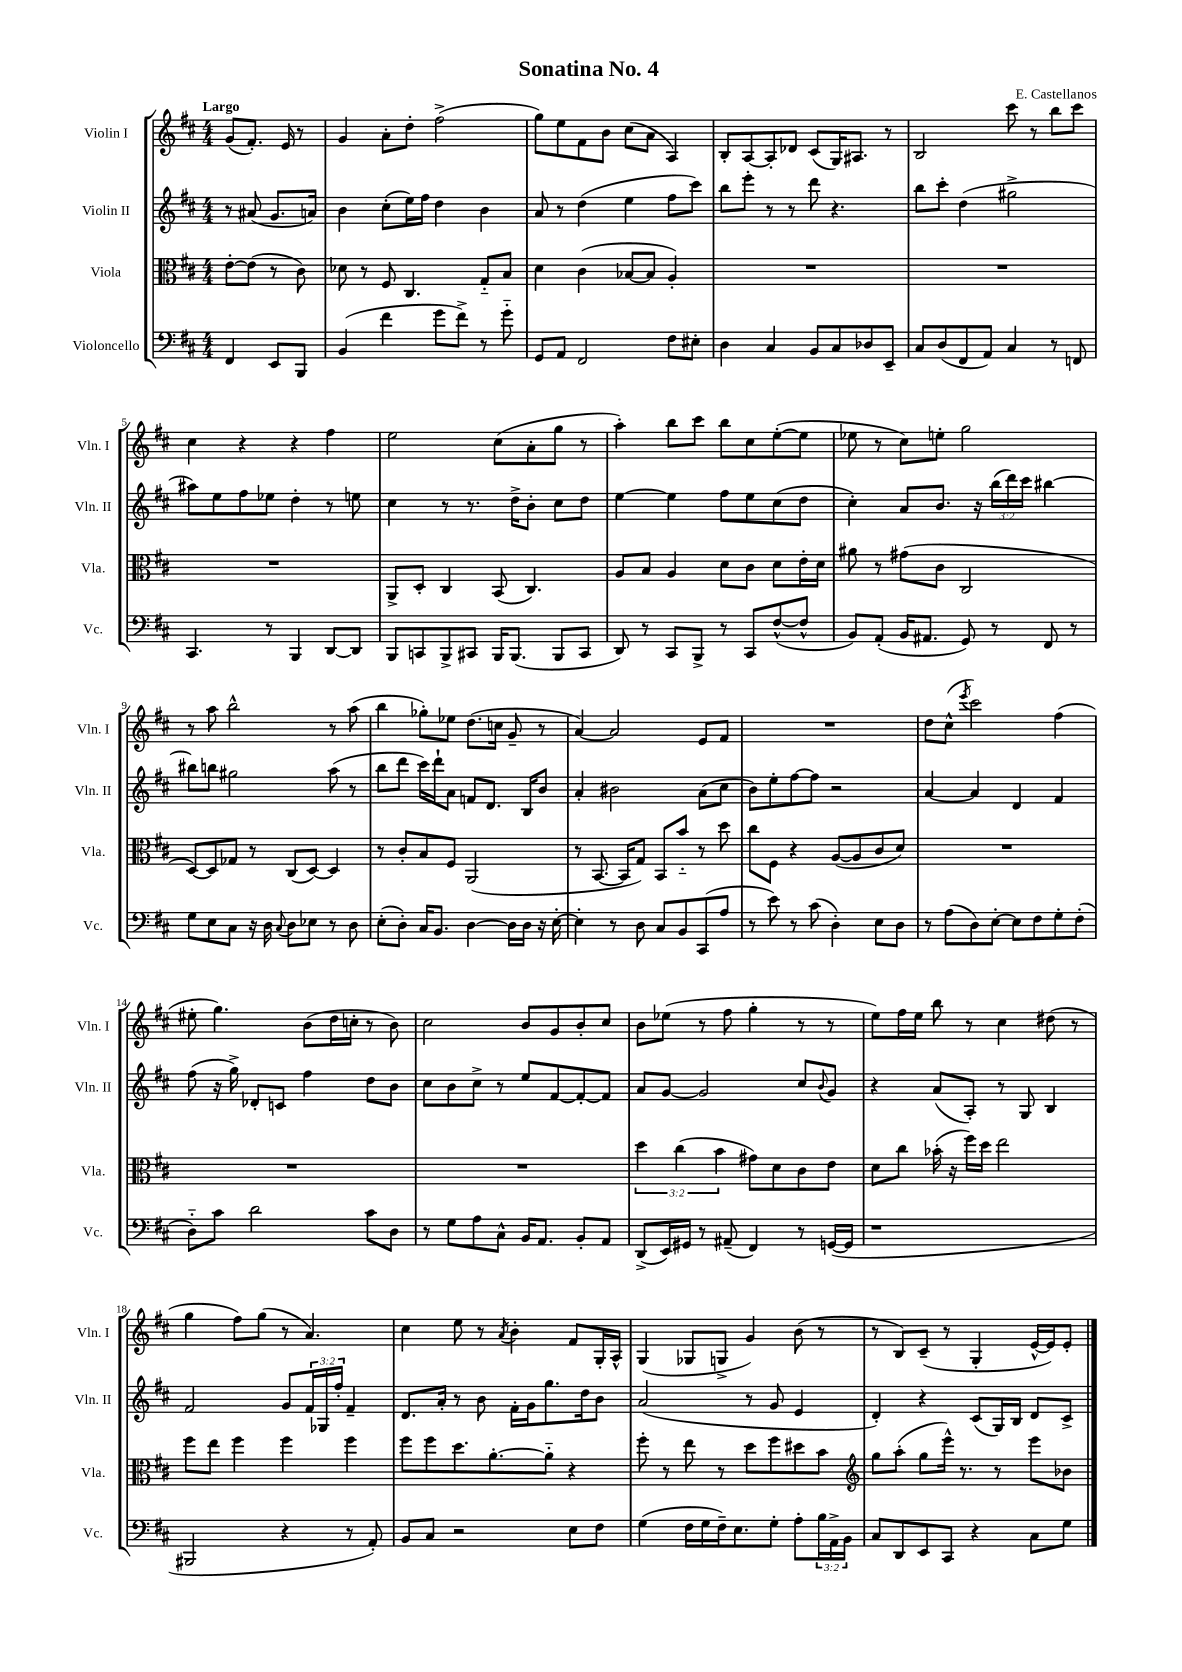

**kern	**kern	**kern	**kern
*part4	*part3	*part2	*part1
*staff4	*staff3	*staff2	*staff1
*I"Violoncello	*I"Viola	*I"Violin II	*I"Violin I
*I'Vc.	*I'Vla.	*I'Vln. II	*I'Vln. I
*clefF4	*clefC3	*clefG2	*clefG2
*k[f#c#]	*k[f#c#]	*k[f#c#]	*k[f#c#]
*M4/4	*M4/4	*M4/4	*M4/4
=	=	=	=
!	!	!	!LO:TX:a:B:t=Largo
4FF#/	[8e'\L	8r	(8g/L
.	(8e\J]	(8a#X/	8.f#'/J)
8EE/L	8r	8.g/L	.
.	.	.	16e/
8BBB/J	8c#\)	.	8r
.	.	16an/Jk)	.
=1	=1	=1	=1
(4BB/	8d-X\	4b\	4g/
.	8r	.	.
4f#\	8F#/	(8cc#'\L	8a'\L
.	4.C#/	16ee\L)	8dd'\J
.	.	16ff#\JJ	.
8g\L	.	4dd\	(2ff#^\
8f#^\J)	.	.	.
8r	8G/L	4b\	.
8g\	8B/J	.	.
=2	=2	=2	=2
8GG/L	4d\	8a/	8gg\L)
8AA/J	.	8r	8ee\
2FF#/	(4c#\	(4dd\	8f#\
.	.	.	8b\J
.	[8B-X/L	4ee\	(8cc#\L
.	8B-/J]	.	8a\J
8F#\L	4A'/)	8ff#\L	4A/)
8E#X'\J	.	8ccc#\J)	.
=3	=3	=3	=3
4D\	1r	8bb\L	8B'/L
.	.	8eee'\J	[8A/
4C#/	.	8r	8A'/]
.	.	8r	8d-X/J
8BB/L	.	8ddd\	(8c#/L
8C#/	.	4.r	16G/K)
.	.	.	8.A#X/J
8D-X/	.	.	.
8EE~/J	.	.	8r
=4	=4	=4	=4
8C#/L	1r	8bb\L	2B/
(8D/	.	8ccc#'\J	.
8FF#/	.	(4dd\	.
8AA/J)	.	.	.
4C#/	.	2gg#X^\	8ccc#\
.	.	.	8r
8r	.	.	8bb\L
8FFn/	.	.	8ccc#\J
!!LO:LB:g=z
=5	=5	=5	=5
4.CC#/	1r	8aa#X\L)	4cc#\
.	.	8ee\	.
.	.	8ff#\	4r
8r	.	8ee-X\J	.
4BBB/	.	4dd'\	4r
[8DD/L	.	8r	4ff#\
8DD/J]	.	8een\	.
=6	=6	=6	=6
8BBB/L	8AA^/L	4cc#\	2ee\
8CCn/	8D'/J	.	.
8BBB^/	4C#/	8r	.
8CC#X/J	.	8.r	.
16BBB/KL	(8BB/	.	(8cc#\L
(8.BBB/J	.	16dd^\KL	.
.	4.C#/)	8b'\J	8a'\
8BBB/L	.	8cc#\L	8gg\J
8CC#/J	.	8dd\J	8r
=7	=7	=7	=7
8DD/)	8A/L	[4ee\	4aa'\)
8r	8B/J	.	.
8CC#/L	4A/	4ee\]	8bb\L
8BBB^/J	.	.	8ccc#\J
8r	8d\L	8ff#\L	8bb\L
8CC#/L	8c#\J	8ee\	8cc#\
([8F#^^/	8d\L	(8cc#\	([8ee'\
8F#^^/J]	16e'\L	8dd\J	8ee\J]
.	16d\JJ	.	.
=8	=8	=8	=8
8BB/L)	8a#X\	4cc#'\)	8ee-X\
(8AA'/J	8r	.	8r
16BB/KL	(8g#X\L	8a/L	8cc#\L)
8.AA#X/J	.	.	.
.	8c#\J	8.b/J	8een'\J
8GG/)	2C#/	.	2gg\
.	.	16r	.
8r	.	(24bb\LL	.
.	.	24ddd\)	.
.	.	24ccc#\JJ	.
8FF#/	.	[4bb#X\	.
8r	.	.	.
!!LO:LB:g=z
=9	=9	=9	=9
8G\L	[8D/L)	8bb#X\L]	8r
8E\	8D/]	8bbn\J	8aa\
8C#\J	8G-X/J	2gg#X\	2bb^^\
16r	8r	.	.
16D\	.	.	.
8qqC#/	.	.	.
8D\L	(8C#/L	.	.
8E-X\J	[8D/J)	.	.
8r	4D/]	(8aa\	8r
8D\	.	8r	(8aa\
=10	=10	=10	=10
(8E'\L	8r	8bb\L	4bb\
8D'\J)	8c#'/L	8ddd\J	.
16C#/KL	8B/	16ccc#\LL)	8gg-X'\L)
8.BB/J	.	16ddd`\J	.
.	8F#/J	8a\J	8ee-X\J
[4D\	(2AA/	8fn/L	(8.dd\L
.	.	8.d/J	.
.	.	.	16ccn\Jk
16D\LL]	.	.	8g~/
16D\JJ	.	16B/KL	.
16r	.	8b/J	8r
[16E'\	.	.	.
=11	=11	=11	=11
4E'\]	8r	4a'/	[4a/)
.	[8.BB/	.	.
8r	.	2b#X\	2a/]
.	16BB/KL]	.	.
8D\	8G/J)	.	.
8C#/L	8BB/L	.	.
8BB/	8b/J	.	.
(8CC#/	8r	(8a\L	8e/L
8A/J	8dd\	8cc#\J	8f#/J
=12	=12	=12	=12
8r	8cc#\L	8b\L)	1r
8e\)	8F#\J	8ee'\	.
8r	4r	[8ff#\	.
(8c#\	.	8ff#\J]	.
4D'\)	([8A/L	2r	.
.	8A/]	.	.
8E\L	8c#/	.	.
8D\J	8d/J)	.	.
=13	=13	=13	=13
8r	1r	[4a/	8dd\L
(8A\L	.	.	(8cc#^^\J
.	.	.	8qeee/
8D\)	.	4a/]	2ccc#\)
[8E'\J	.	.	.
8E\L]	.	4d/	.
8F#\	.	.	.
8G'\	.	4f#/	(4ff#\
(8F#'\J	.	.	.
!!LO:LB:g=z
=14	=14	=14	=14
8D\L)	1r	(8ff#\	8ee#X'\
8c#\J	.	16r	4.gg\)
.	.	16gg^\)	.
2d\	.	8d-X'/L	.
.	.	8cn/J	.
.	.	4ff#\	(8b\L
.	.	.	16dd\L
.	.	.	16ccn'\JJ
8c#\L	.	8dd\L	8r
8D\J	.	8b\J	8b\)
=15	=15	=15	=15
8r	1r	8cc#\L	2cc#\
8G\L	.	8b\	.
8A\	.	8cc#^\J	.
8C#^^\J	.	8r	.
16BB/KL	.	8ee/L	8b/L
8.AA/J	.	.	.
.	.	[8f#/	8g/
8BB'/L	.	8f#'/_	8b'/
8AA/J	.	8f#/J]	8cc#/J
=16	=16	=16	=16
(8DD^/L	6dd\	8a/L	8b\L
16EE/L)	.	[8g/J	(8ee-X\J
.	(6cc#\	.	.
16GG#X/JJ	.	.	.
8r	.	2g/]	8r
.	6b\	.	.
(8AA#X~/	.	.	8ff#\
4FF#/)	8g#X\L)	.	4gg'\
.	8d\	.	.
8r	8c#\	8cc#/L	8r
.	.	8qqb/	.
([16GGn/LL	8e\J	8g/J	8r
16GG/JJ]	.	.	.
=17	=17	=17	=17
1r	8d\L	4r	8ee\L)
.	8cc#\J	.	16ff#\L
.	.	.	16ee\JJ
.	(16b-X'\	(8a/L	8bb\
.	16r	.	.
.	16ff#\LL)	8A'/J)	8r
.	16dd\JJ	.	.
.	2ee\	8r	4cc#\
.	.	8G/	.
.	.	4B/	(8dd#X\
.	.	.	8r
!!LO:LB:g=z
=18	=18	=18	=18
2BBB#X/	8ff#\L	2f#/	4gg\
.	8ee\J	.	.
.	4ff#\	.	8ff#\L)
.	.	.	(8gg\J
4r	4ff#\	8g/L	8r
.	.	24f#/L	4.a/)
.	.	24G-X/	.
.	.	24ff#'/JJ	.
8r	4ff#\	4f#~/	.
8AA'/)	.	.	.
=19	=19	=19	=19
8BB/L	8ff#\L	8.d/L	4cc#\
8C#/J	8ff#\	.	.
.	.	16a'/Jk	.
2r	8.dd\	8r	8ee\
.	.	8b\	8r
.	[8.a'\	.	.
.	.	.	8qa/
.	.	16f#'\LL	4b'\
.	.	16g\J	.
.	8a\J]	8.gg\	.
8E\L	4r	.	8f#/L
.	.	16dd\k	.
8F#\J	.	8b\J	16G'/L
.	.	.	16A^^/JJ
=20	=20	=20	=20
(4G\	8ff#'\	(2a/	(4G/
.	8r	.	.
16F#\LL	8ee\	.	8G-X/L
16G\	.	.	.
16F#~\J)	8r	.	8Gn^/J
8.E\	.	.	.
.	8dd\L	8r	4g/)
8G'\J	8ff#\	8g/	.
8A'\L	8dd#X\	4e/	(8b\
24B\L	8b\J	.	8r
24AA^\	.	.	.
24BB\JJ	.	.	.
=21	=21	=21	=21
*	*clefG2	*	*
8C#/L	8gg\L	4d'/)	8r
8DD/	(8aa'\J	.	8B/L)
8EE/	8gg\L	4r	(8c#~/J
8CC#/J	16eee^^\Jk)	.	8r
.	8.r	.	.
4r	.	(8c#/L	4G'/
.	8r	16G/L)	.
.	.	16B/JJ	.
8C#\L	8eee\L	8d/L	[16e^^/LL
.	.	.	16e/J])
8G\J	8b-X\J	8c#^/J	8e'/J
==	==	==	==
*-	*-	*-	*-
